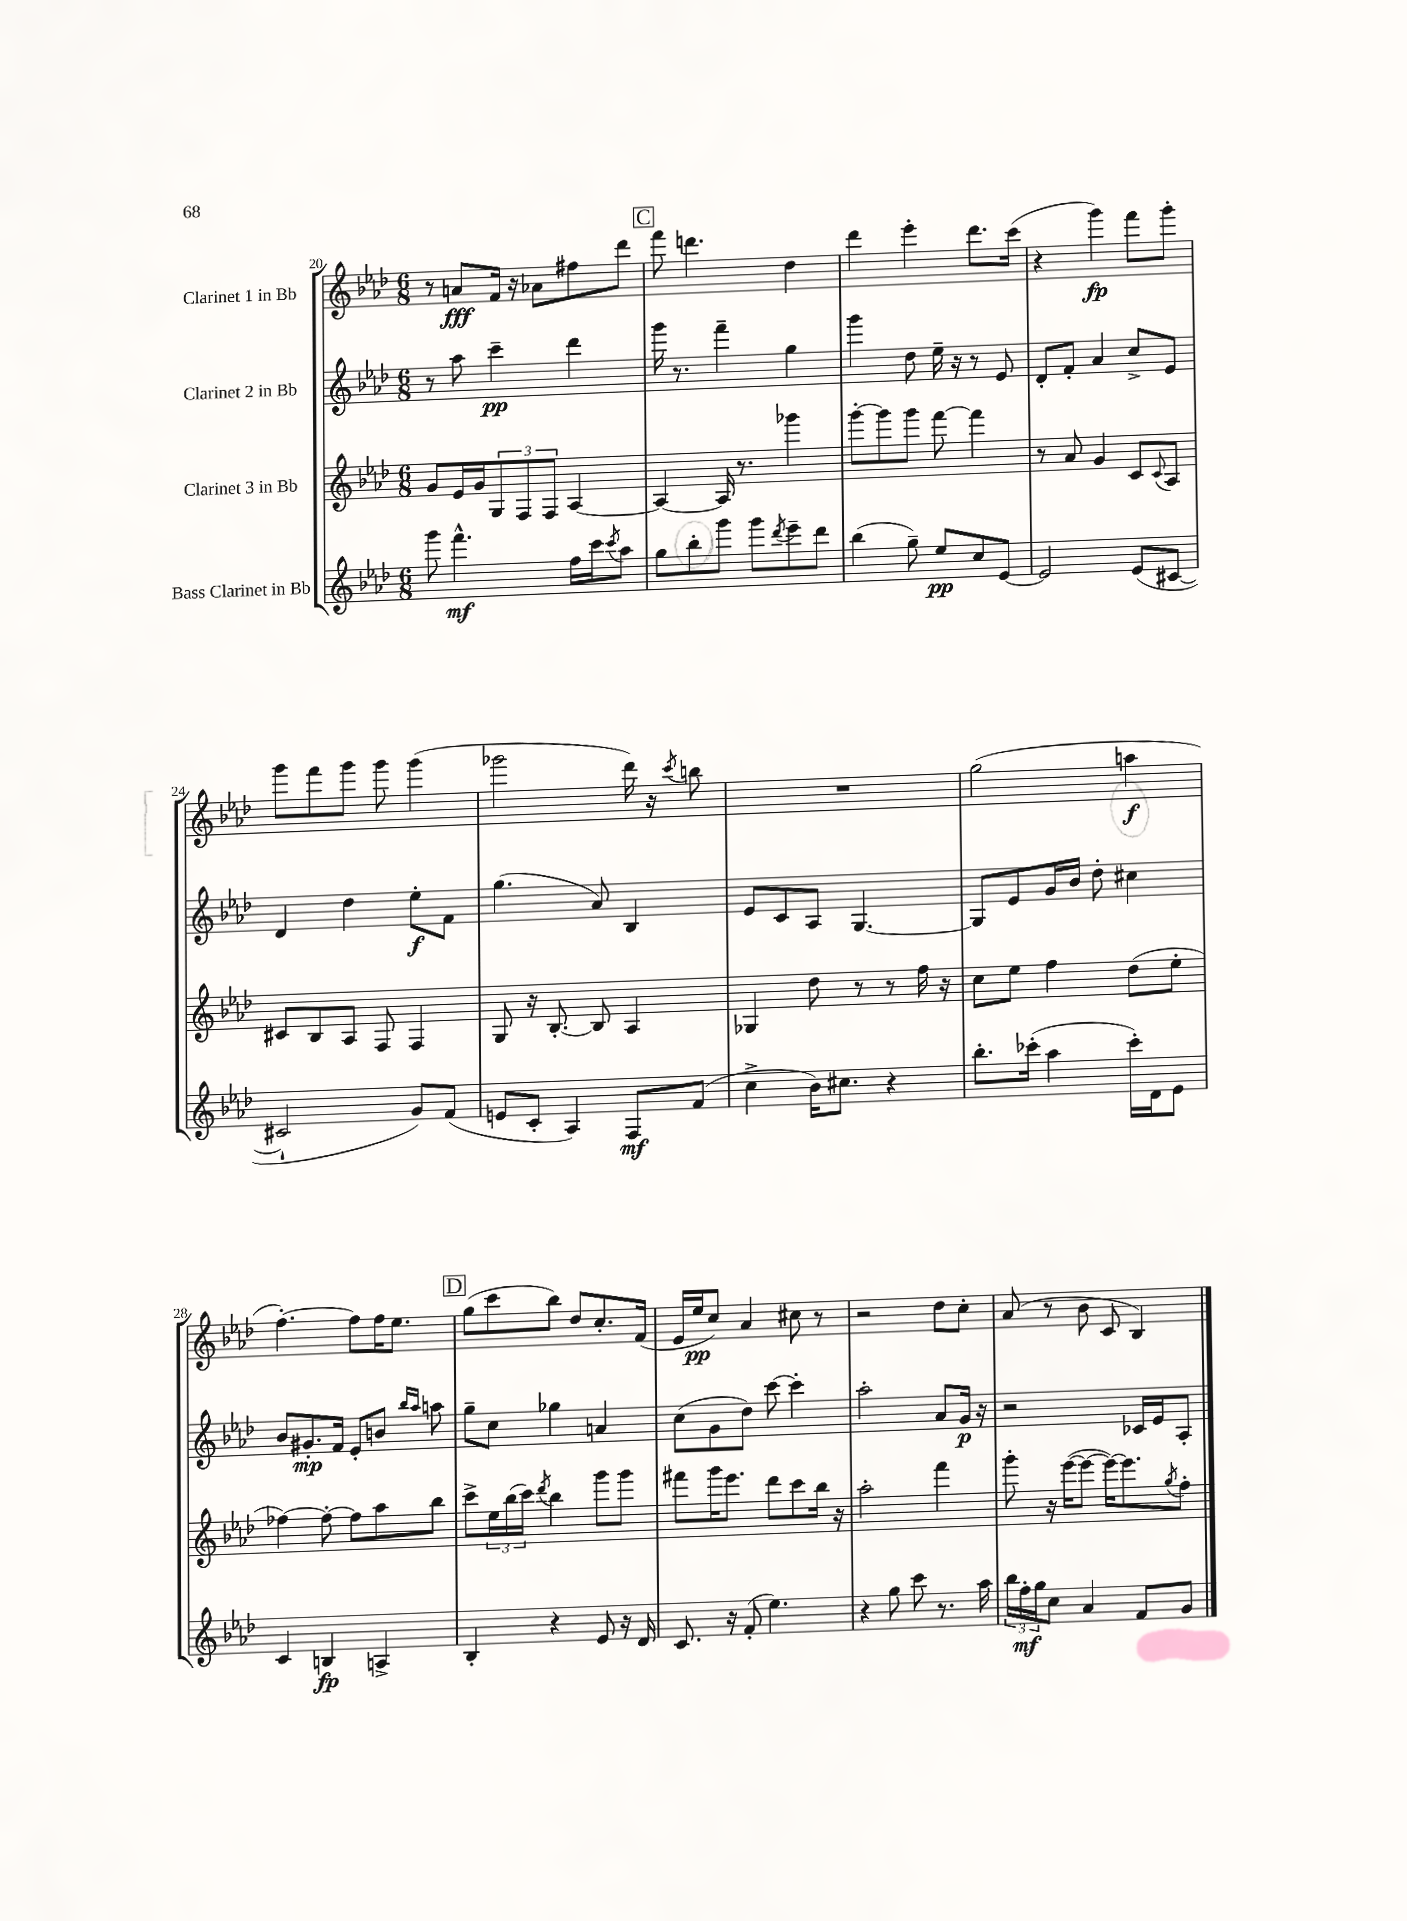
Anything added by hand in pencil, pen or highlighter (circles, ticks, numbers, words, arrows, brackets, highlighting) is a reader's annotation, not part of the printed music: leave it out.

**kern	**dynam	**kern	**kern	**dynam	**kern	**dynam
*part4	*part4	*part3	*part2	*part2	*part1	*part1
*staff4	*staff4	*staff3	*staff2	*staff2	*staff1	*staff1
*I"Bass Clarinet in Bb	*	*I"Clarinet 3 in Bb	*I"Clarinet 2 in Bb	*	*I"Clarinet 1 in Bb	*
*clefG2	*	*clefG2	*clefG2	*	*clefG2	*
*k[b-e-a-d-]	*	*k[b-e-a-d-]	*k[b-e-a-d-]	*	*k[b-e-a-d-]	*
*M6/8	*	*M6/8	*M6/8	*	*M6/8	*
=20	=20	=20	=20	=20	=20	=20
8ggg\	.	8g/L	8r	.	8r	.
4.fff^^\	mf	16e-/L	8aa-\	.	8an/L	fff
.	.	16g/J	.	.	.	.
.	.	12G/	4ccc~\	pp	16f/Jk	.
.	.	.	.	.	16r	.
.	.	12F/	.	.	.	.
.	.	.	.	.	8a-X\L	.
.	.	12F/J	.	.	.	.
16ff\LL	.	[4A-/	4ddd-\	.	8ff#X\	.
16ccc\J	.	.	.	.	.	.
8qccc/	.	.	.	.	.	.
8aa-\J	.	.	.	.	8ddd-\J	.
!!LO:REH:place=s1:t=C
=21	=21	=21	=21	=21	=21	=21
8gg\L	.	4A-/_	16ggg\	.	8fff\	.
.	.	.	8.r	.	.	.
8bb-'\	.	.	.	.	4.dddn\	.
8ggg\J	.	16A-/]	4fff~\	.	.	.
.	.	8.r	.	.	.	.
8ggg\L	.	.	.	.	.	.
8qddd-/	.	.	.	.	.	.
8eee-~\	.	4ggg-X\	4gg\	.	4dd-\	.
8ddd-\J	.	.	.	.	.	.
=22	=22	=22	=22	=22	=22	=22
(4bb-\	.	[8ggg'\L	4ggg\	.	4ddd-\	.
.	.	8ggg\]	.	.	.	.
8gg~\)	.	8ggg\J	8dd-\	.	4eee-'\	.
8ee-/L	pp	[8fff\	16ee-~\	.	.	.
.	.	.	16r	.	.	.
8cc/	.	4fff\]	8r	.	8.ddd-\L	.
[8e-/J	.	.	8e-/	.	.	.
.	.	.	.	.	(16ccc\Jk	.
=23	=23	=23	=23	=23	=23	=23
2e-/]	.	8r	8d-'/L	.	4r	.
.	.	8a-/	8f'/J	.	.	.
.	.	4g/	4a-/	.	4ggg\)	fp
(8e-/L	.	8c/L	8cc^/L	.	8fff\L	.
.	.	8qqc/	.	.	.	.
[8c#X/J	.	8A-/J	8e-/J	.	8ggg'\J	.
!!LO:LB:g=z
=24	=24	=24	=24	=24	=24	=24
2c#X`/]	.	8c#X/L	4d-/	.	8ggg\L	.
.	.	8B-/	.	.	8fff\	.
.	.	8A-/J	4dd-\	.	8ggg\J	.
.	.	8F/	.	.	8ggg\	.
8g/L)	.	4F/	8ee-'\L	f	(4ggg\	.
(8f/J	.	.	8f\J	.	.	.
=25	=25	=25	=25	=25	=25	=25
8en/L	.	8G/	(4.gg\	.	2ggg-X\	.
8c'/J	.	16r	.	.	.	.
.	.	[8.B-'/	.	.	.	.
4A-/)	.	.	.	.	.	.
.	.	8B-/]	8a-/)	.	.	.
8F/L	mf	4A-/	4B-/	.	16ddd-\)	.
.	.	.	.	.	16r	.
.	.	.	.	.	8qccc/	.
(8f/J	.	.	.	.	8bbn\	.
=26	=26	=26	=26	=26	=26	=26
4cc^\	.	4G-X/	8e-/L	.	2.r	.
.	.	.	8c/	.	.	.
16b-\KL)	.	8dd-\	8A-/J	.	.	.
8.cc#X\J	.	.	.	.	.	.
.	.	8r	[4.G/	.	.	.
4r	.	8r	.	.	.	.
.	.	16ff\	.	.	.	.
.	.	16r	.	.	.	.
=27	=27	=27	=27	=27	=27	=27
8.bb-'\L	.	8cc\L	8G/L]	.	(2gg\	.
.	.	8ee-\J	8e-/	.	.	.
(16ccc-X'\Jk	.	.	.	.	.	.
4aa-\	.	4ff\	16g/L	.	.	.
.	.	.	16b-/JJ	.	.	.
.	.	.	8dd-'\	.	.	.
16ccc-'\LL)	.	(8dd-\L	4cc#X\	.	4aan\	f
16d-\J	.	.	.	.	.	.
8e-\J	.	8ee-'\J	.	.	.	.
!!LO:LB:g=z
=28	=28	=28	=28	=28	=28	=28
4c/	.	[4ff-X\)	8b-/L	.	[4.ff'\)	.
.	.	.	8.g#X'/	mp	.	.
4Bn/	fp	8ff-'\_	.	.	.	.
.	.	.	16f/Jk	.	.	.
.	.	8ff-\L]	8e-'/L	.	8ff\L]	.
4An^/	.	8aa-\	8bn/J	.	16ff\K	.
.	.	.	.	.	8.ee-\J	.
.	.	.	16qqbb-/LL	.	.	.
.	.	.	16qqaa-/JJ	.	.	.
.	.	8bb-\J	8aan\	.	.	.
!!LO:REH:place=s1:t=D
=29	=29	=29	=29	=29	=29	=29
4B-'/	.	8ccc^\L	8gg~\L	.	(8gg\L	.
.	.	24ee-\L	8cc\J	.	8ccc\	.
.	.	(24bb-\	.	.	.	.
.	.	24ccc\JJ)	.	.	.	.
.	.	8qddd-/	.	.	.	.
4r	.	4bb-\	4gg-X\	.	8bb-\J)	.
.	.	.	.	.	8dd-/L	.
8e-/	.	8ggg\L	4an/	.	8.cc'/	.
16r	.	8ggg\J	.	.	.	.
16d-/	.	.	.	.	(16f/Jk	.
=30	=30	=30	=30	=30	=30	=30
8.c/	.	8fff#X\L	(8cc\L	.	16e-/LL	.
.	.	.	.	.	16ee-/J	pp
.	.	16ggg\K	8g\	.	8cc/J)	.
16r	.	8.eee-\J	.	.	.	.
(8f'/	.	.	8dd-\J)	.	4a-/	.
4.ee-\)	.	8ddd-\L	[8ccc\	.	.	.
.	.	8ccc\	4ccc'\]	.	8cc#X\	.
.	.	16bb-\Jk	.	.	8r	.
.	.	16r	.	.	.	.
=31	=31	=31	=31	=31	=31	=31
4r	.	2aa-'\	2aa-'\	.	2r	.
8gg\	.	.	.	.	.	.
8ccc\	.	.	.	.	.	.
8.r	.	4fff\	8a-/L	.	8dd-\L	.
.	.	.	16g/Jk	p	8cc'\J	.
16aa-\	.	.	16r	.	.	.
=32	=32	=32	=32	=32	=32	=32
24bb-\LL	.	8ggg'\	2r	.	(8a-/	.
24ff'\	mf	.	.	.	.	.
24gg\J	.	.	.	.	.	.
8cc\J	.	16r	.	.	8r	.
.	.	([16eee-\KL	.	.	.	.
4a-/	.	8eee-\J_	.	.	8b-\	.
.	.	16eee-\KL_)	.	.	8c/	.
.	.	8.eee-\]	.	.	.	.
8f/L	.	.	16c-X/LL	.	4B-/)	.
.	.	.	16e-/J	.	.	.
.	.	8qgg/	.	.	.	.
8g/J	.	8ff'\J	8A-'/J	.	.	.
==	==	==	==	==	==	==
*-	*-	*-	*-	*-	*-	*-
